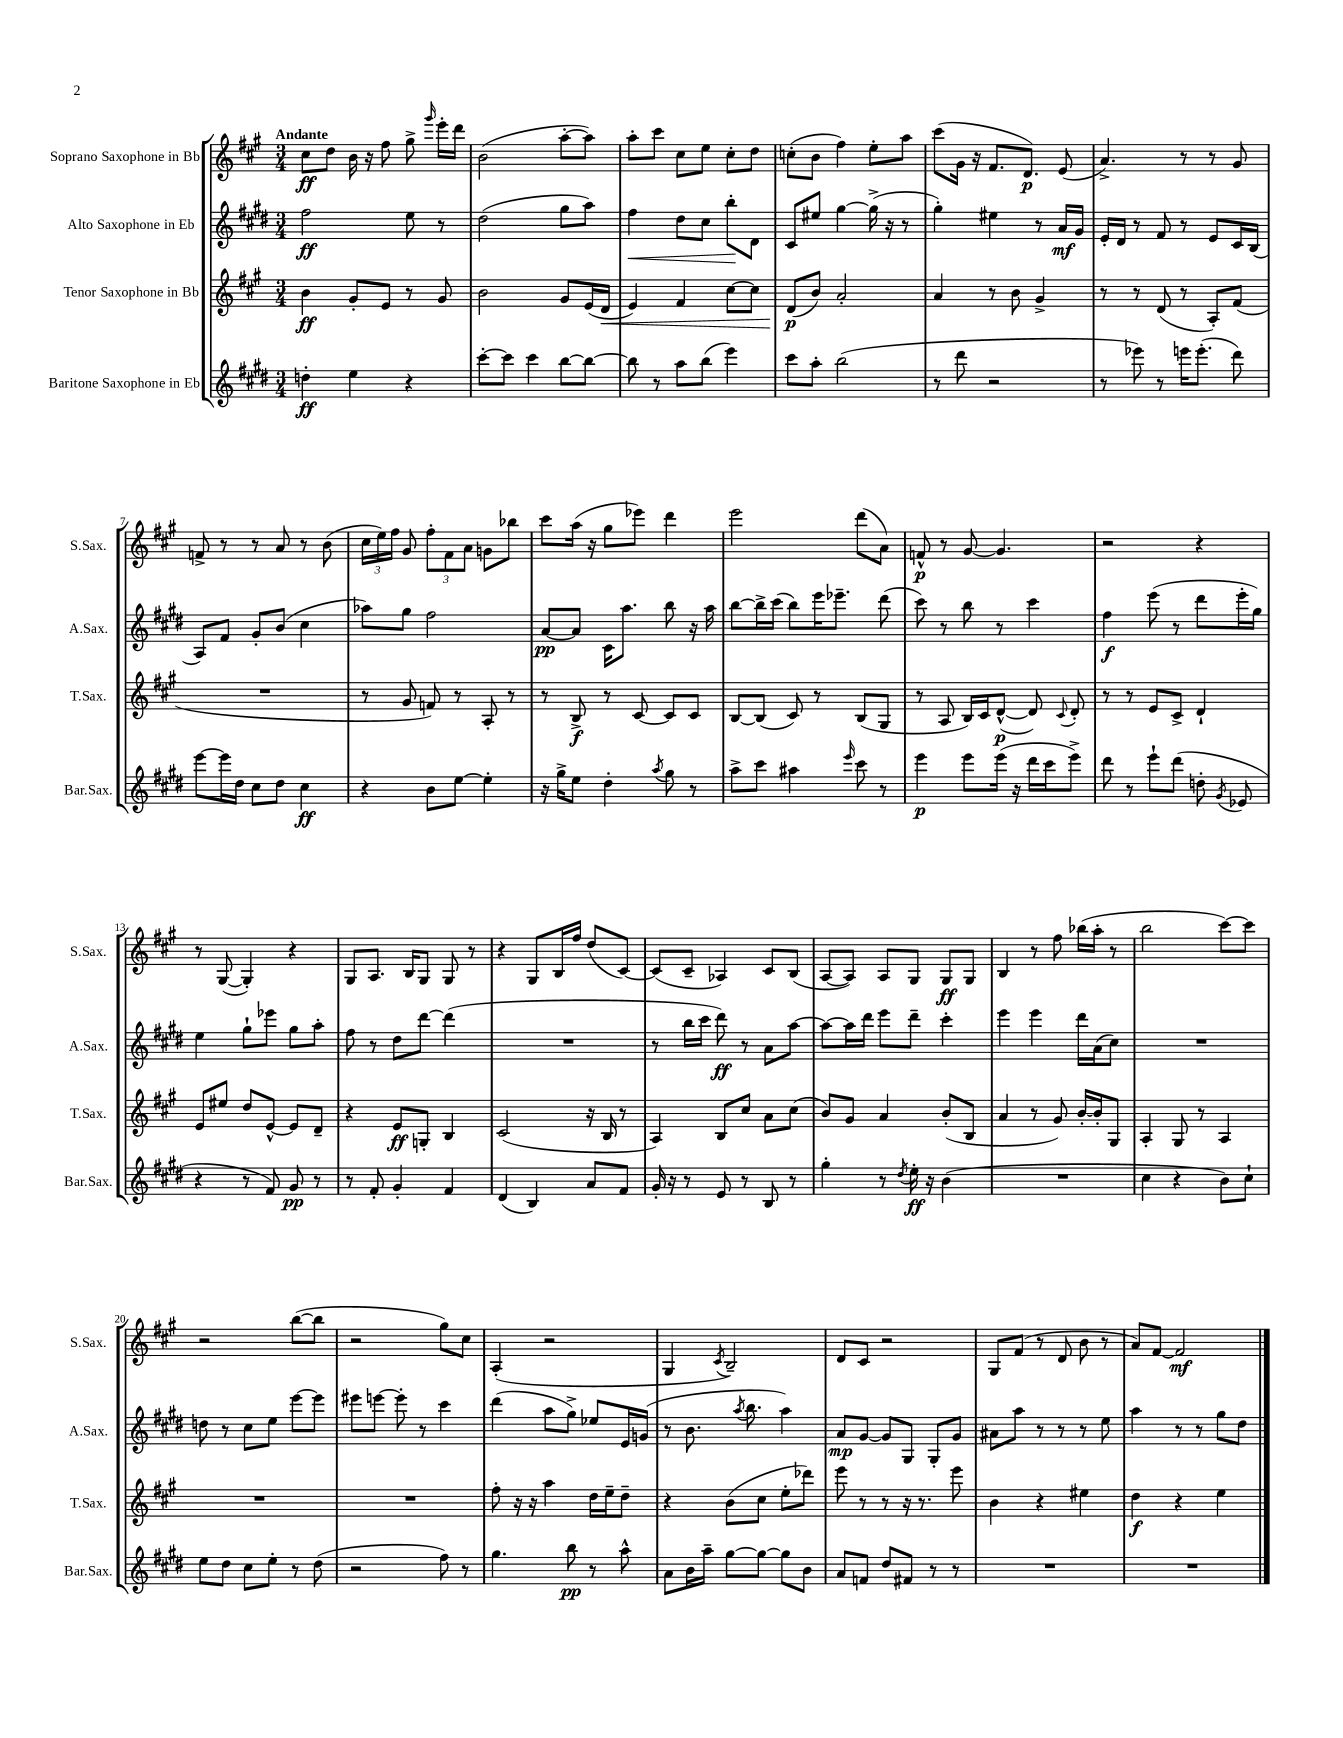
<<
\new StaffGroup <<
\new Staff = "s0" \with { instrumentName = "Soprano Saxophone in Bb" shortInstrumentName = "S.Sax." } {
    \clef treble \key a \major \numericTimeSignature \time 3/4 \tempo "Andante"
    \autoBeamOff cis''8[\ff d''8] b'16 r16 fis''8 gis''8-> \grace { gis'''16 } e'''16[-. d'''16] |
    b'2( a''8[~-. a''8]) |
    a''8[-. cis'''8] cis''8[ e''8] cis''8[-. d''8] |
    c''8[-.( b'8] fis''4) e''8[-. a''8] |
    cis'''8[( gis'16] r16 fis'8.[ d'8.]\p) e'8( |
    a'4.->) r8 r8 gis'8 |
    f'8-> r8 r8 a'8 r8 b'8( |
    \tuplet 3/2 { cis''16[ e''16) fis''16] } gis'8 \tuplet 3/2 { fis''8[-. fis'8 a'8] } g'8[ bes''8] |
    cis'''8[ a''16]( r16 gis''8[ ees'''8]) d'''4 |
    e'''2 d'''8[( a'8]) |
    f'8-^\p r8 gis'8~ gis'4. |
    r2 r4 |
    r8 gis8~( gis4-.) r4 |
    gis8[ a8.] b16[ gis8] gis8 r8 |
    r4 gis8[ b16 fis''16] d''8[( cis'8]~) |
    cis'8[( cis'8]-- aes4) cis'8[ b8]( |
    a8[~ a8]) a8[ gis8] gis8[\ff gis8] |
    b4 r8 fis''8 bes''16[( a''16]-. r8 |
    b''2 cis'''8[~) cis'''8] |
    r2 b''8[~( b''8] |
    r2 gis''8[) cis''8] |
    a4-.( r2 |
    gis4 \acciaccatura { cis'8 } b2--) |
    d'8[ cis'8] r2 |
    gis8[ fis'8]( r8 d'8 b'8 r8 |
    a'8[) fis'8]~ fis'2\mf \bar "|." |
}
\new Staff = "s1" \with { instrumentName = "Alto Saxophone in Eb" shortInstrumentName = "A.Sax." } {
    \clef treble \key e \major \numericTimeSignature \time 3/4
    \autoBeamOff fis''2\ff e''8 r8 |
    dis''2( gis''8[ a''8]) |
    fis''4\< dis''8[ cis''8] b''8[-.\! dis'8] |
    cis'8[ eis''8] gis''4~ gis''16->( r16 r8 |
    gis''4-.) eis''4 r8 a'16[\mf gis'16] |
    e'16[-. dis'16] r8 fis'8 r8 e'8[ cis'16 b16]( |
    a8[) fis'8] gis'8[-. b'8]( cis''4 |
    aes''8[) gis''8] fis''2 |
    a'8[~\pp a'8] cis'16[ a''8.] b''8 r16 a''16 |
    b''8[~ b''16-> cis'''16]( b''8[) e'''16 ees'''8.]-- dis'''8( |
    cis'''8) r8 b''8 r8 cis'''4 |
    fis''4\f e'''8( r8 dis'''8[ e'''16-. gis''16]) |
    e''4 gis''8[-! ees'''8] gis''8[ a''8]-. |
    fis''8 r8 dis''8[ dis'''8]~ dis'''4( |
    R2. |
    r8 b''16[ cis'''16] dis'''8\ff) r8 a'8[ a''8]~ |
    a''8[~ a''16 dis'''16] e'''8[ dis'''8]-- cis'''4-. |
    e'''4 e'''4 dis'''16[ a'16( cis''8]) |
    R2. |
    d''8 r8 cis''8[ e''8] e'''8[~ e'''8] |
    eis'''8[ e'''8]~ e'''8-. r8 cis'''4 |
    dis'''4( a''8[ gis''8]->) ees''8[ e'16 g'16]( |
    r8 b'8. \acciaccatura { a''8 } b''8. a''4) |
    a'8[\mp gis'8]~ gis'8[ gis8] gis8[-. gis'8] |
    ais'8[ a''8] r8 r8 r8 e''8 |
    a''4 r8 r8 gis''8[ dis''8] \bar "|." |
}
\new Staff = "s2" \with { instrumentName = "Tenor Saxophone in Bb" shortInstrumentName = "T.Sax." } {
    \clef treble \key a \major \numericTimeSignature \time 3/4
    \autoBeamOff b'4\ff gis'8[-. e'8] r8 gis'8 |
    b'2 gis'8[ e'16( d'16]\< |
    e'4) fis'4 cis''8[~ cis''8] |
    d'8[\p\!( b'8]) a'2-. |
    a'4 r8 b'8 gis'4-> |
    r8 r8 d'8( r8 a8[-.) fis'8]( |
    R2. |
    r8 gis'8 f'8) r8 a8-. r8 |
    r8 b8->\f r8 cis'8~ cis'8[ cis'8] |
    b8[~ b8]( cis'8) r8 b8[( gis8] |
    r8 a8 b16[) cis'16 d'8]~-^\p( d'8) \appoggiatura { cis'8 } d'8-. |
    r8 r8 e'8[ cis'8]-> d'4-! |
    e'8[ eis''8] d''8[ e'8]~-^ e'8[ d'8]-- |
    r4 e'8[\ff g8]-. b4 |
    cis'2( r16 b16 r8 |
    a4) b8[ cis''8] a'8[ cis''8]( |
    b'8[) gis'8] a'4 b'8[-.( b8] |
    a'4 r8 gis'8) b'16[~-. b'16-. gis8] |
    a4-. gis8 r8 a4 |
    R2. |
    R2. |
    fis''8-. r16 r16 a''4 d''16[ e''16-- d''8]-- |
    r4 b'8[( cis''8] e''8[-. des'''8]) |
    e'''8 r8 r8 r16 r8. e'''8 |
    b'4 r4 eis''4 |
    d''4\f r4 e''4 \bar "|." |
}
\new Staff = "s3" \with { instrumentName = "Baritone Saxophone in Eb" shortInstrumentName = "Bar.Sax." } {
    \clef treble \key e \major \numericTimeSignature \time 3/4
    \autoBeamOff d''4-.\ff e''4 r4 |
    cis'''8[~-. cis'''8] cis'''4 b''8[~ b''8]~ |
    b''8 r8 a''8[ b''8]( e'''4) |
    cis'''8[ a''8]-. b''2( |
    r8 dis'''8 r2 |
    r8 ees'''8) r8 e'''16[ e'''8.]-.( dis'''8) |
    e'''8[~ e'''16 dis''16] cis''8[ dis''8] cis''4\ff |
    r4 b'8[ e''8]~ e''4-. |
    r16 gis''16[-> e''8] dis''4-. \acciaccatura { a''8 } gis''8 r8 |
    a''8[-> cis'''8] ais''4 \grace { e'''16 } cis'''8 r8 |
    e'''4\p e'''8[ e'''16]( r16 dis'''16[ cis'''16 e'''8]->) |
    dis'''8 r8 e'''8[-! dis'''8]( d''8-. \acciaccatura { gis'8 } ees'8 |
    r4 r8 fis'8) gis'8\pp r8 |
    r8 fis'8-. gis'4-. fis'4 |
    dis'4( b4) a'8[ fis'8] |
    gis'16-. r16 r8 e'8 r8 b8 r8 |
    gis''4-. r8 \acciaccatura { dis''8 } e''16-.\ff r16 b'4( |
    R2. |
    cis''4 r4 b'8[) cis''8]-! |
    e''8[ dis''8] cis''8[ e''8]-. r8 dis''8( |
    r2 fis''8) r8 |
    gis''4. b''8\pp r8 a''8-^ |
    a'8[ b'16 a''16]-- gis''8[~ gis''8]~ gis''8[ b'8] |
    a'8[ f'8] dis''8[ fis'8] r8 r8 |
    R2. |
    R2. \bar "|." |
}
>>
>>
